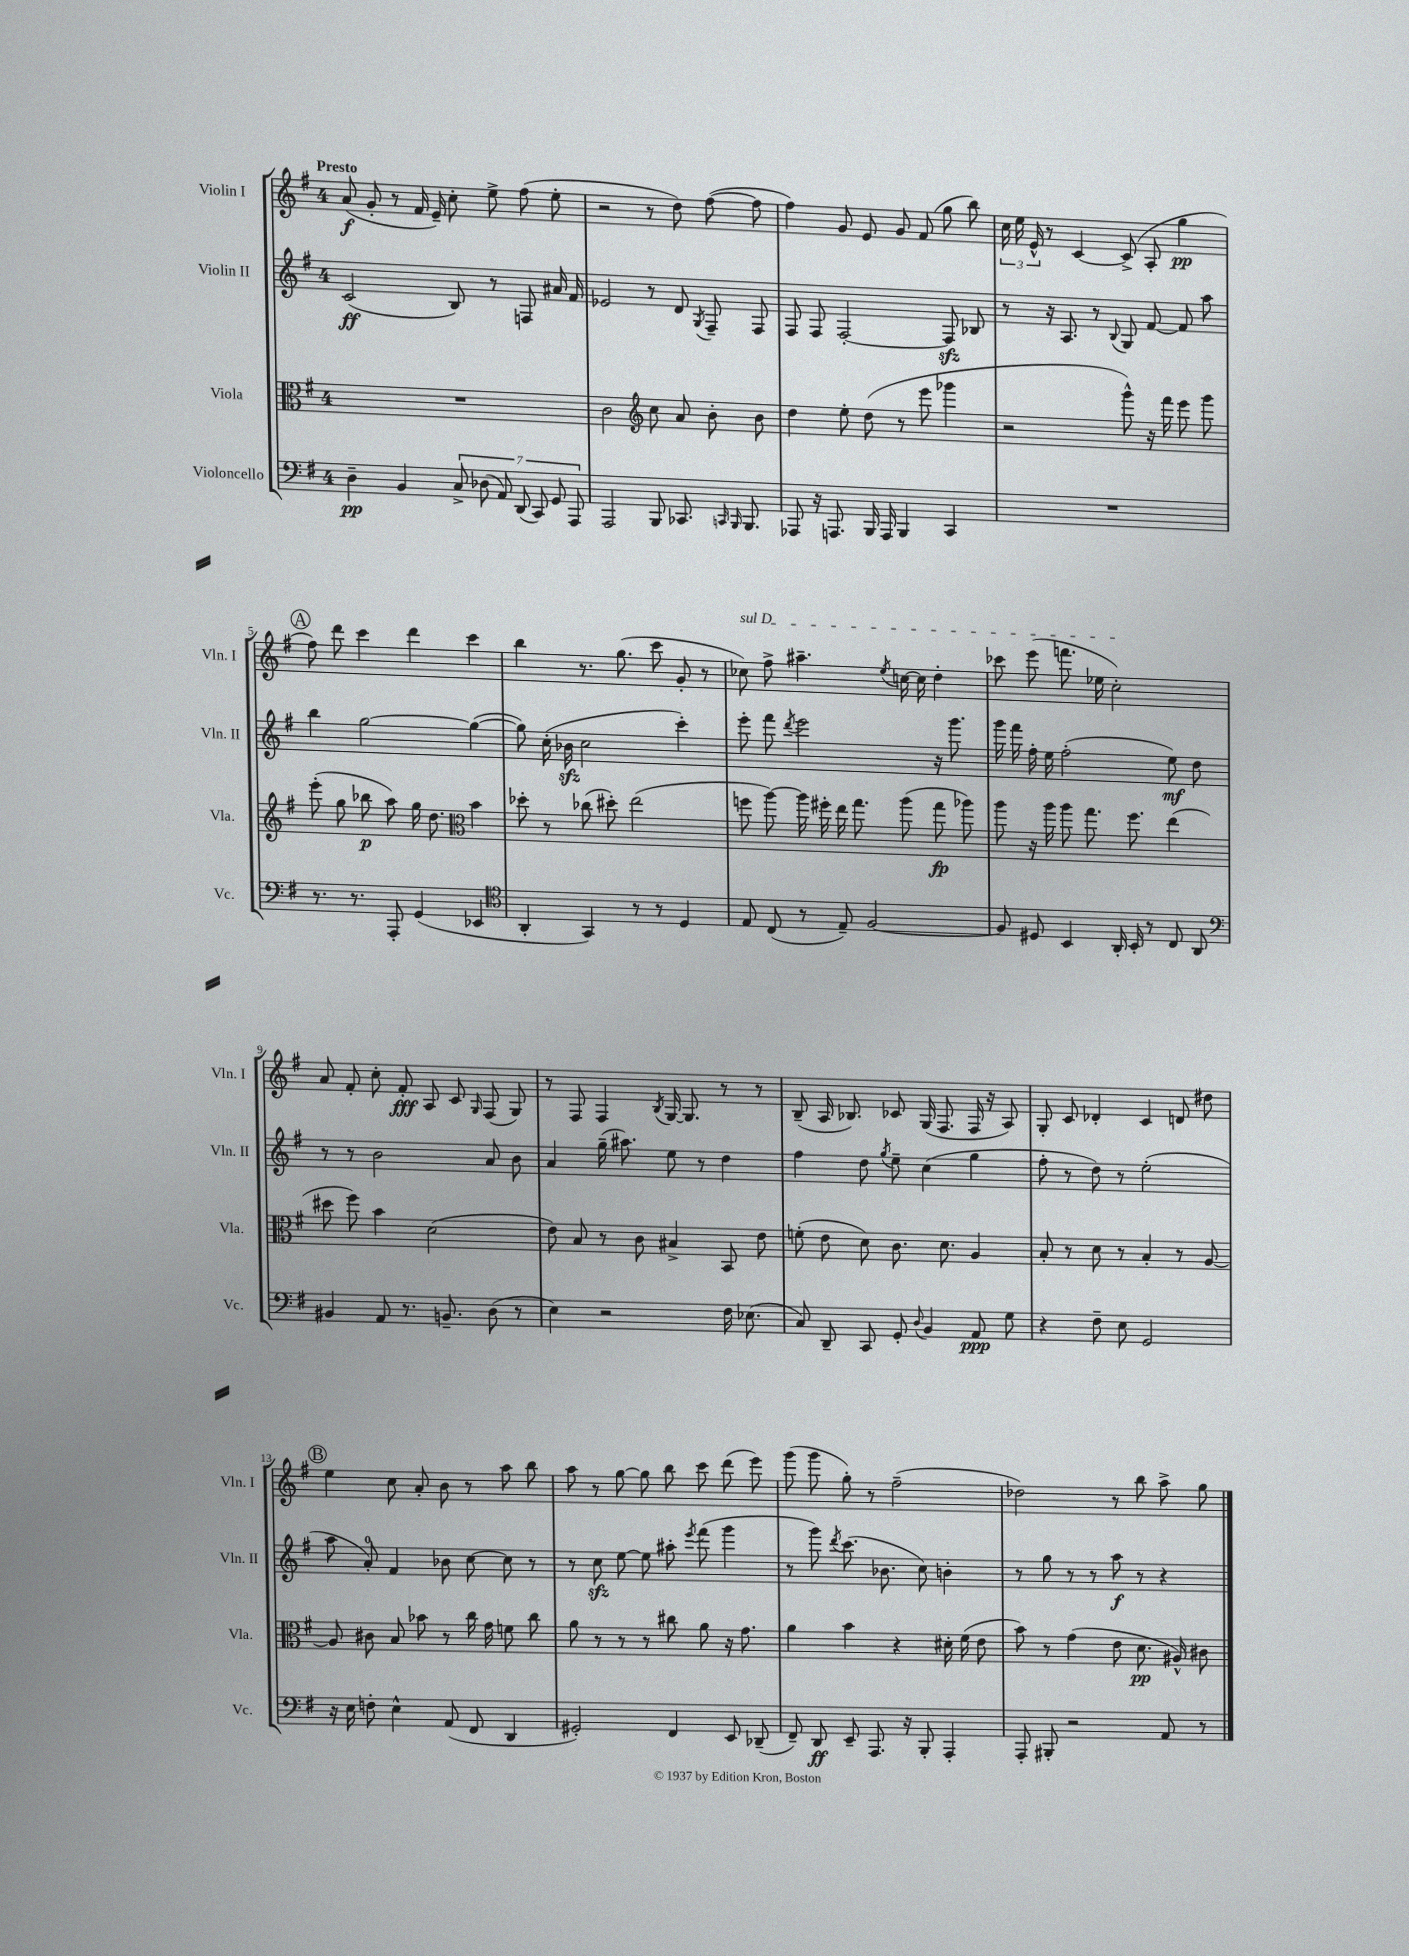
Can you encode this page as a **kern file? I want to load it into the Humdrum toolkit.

**kern	**kern	**kern	**kern
*staff4	*staff3	*staff2	*staff1
*clefF4	*clefC3	*clefG2	*clefG2
*k[f#]	*k[f#]	*k[f#]	*k[f#]
*M4/4	*M4/4	*M4/4	*M4/4
4D~	1r	(2c	(8a
.	.	.	8g'
4BB	.	.	8r
.	.	.	16f#
.	.	.	16e~)
14C^	.	8B)	8cc'
(14D-	.	.	.
.	.	8r	8ee^
14AA)	.	.	.
(14DD	.	.	.
.	.	8F	(8ff#
14CC)	.	.	.
14GG	.	.	.
.	.	16a#	8ee'
14AAA	.	.	.
.	.	16f#	.
=	=	=	=
2AAA	2c	2e-	2r
*	*clefG2	*	*
8BBB	8cc	8r	8r
8.CC-	8a	8d	8dd)
.	.	8qG	.
.	8b'	8F#~	([8ff#
16qqCC	.	.	.
16qqBBB	.	.	.
8.BBB	.	.	.
.	8b	8F#	8ff#]
=	=	=	=
8AAA-	4dd	8F#	4ff#)
16r	.	8F#	.
8.AAA	.	.	.
.	8ee'	[2F#'	8g
16BBB	(8dd	.	8e
16AAA	.	.	.
4BBB	8r	.	8g
.	8eee	.	(8f#
4CC	4ggg-	8F#]	8gg
.	.	8B-	8bb)
=	=	=	=
1r	2r	8r	24cc
.	.	.	24ee
.	.	.	24e^^
.	.	16r	8r
.	.	8.A	.
.	.	.	[4c
.	.	8r	.
.	.	8qqB	.
.	8ggg^^)	8G	(8c^]
.	16r	[8f#	8A'
.	16fff#	.	.
.	8eee	8f#]	4gg
.	8ggg	8aa	.
=	=	=	=
8.r	(8eee'	4bb	8ff#)
.	8gg	.	8ddd
8.r	.	.	.
.	8bb-	[2gg	4ccc
8AAA'	8aa)	.	.
(4GG	16gg	.	4ddd
.	8.dd	.	.
*	*clefC3	*	*
4EE-	4b	(4gg_	4ccc
=	=	=	=
*clefC4	*	*	*
4AA'	8dd-'	8gg])	4bb
.	8r	(16cc'	.
.	.	16b-	.
4GG)	(8cc-	2cc	8.r
.	8dd#')	.	.
.	.	.	(8.gg
8r	(2ee	.	.
8r	.	.	8ccc
4D	.	4ccc')	8g'
.	.	.	8r
=	=	=	=
8E	8ff	8eee'	8cc-)
(8C	[8aa)	8fff#	8ff#^
.	.	8qddd	.
8r	16aa]	2eee	4.aa#~
.	16ff#'	.	.
8E~)	16ee	.	.
.	8.gg	.	.
[2F#	.	.	.
.	.	.	8qee
.	(8aa	.	[16cc
.	.	.	16cc]
.	8gg	16r	4dd'
.	.	8.ggg	.
.	8aa-)	.	.
=	=	=	=
8F#]	8aa	16ggg	8ccc-
.	.	16fff#	.
8D#	16r	16ff#'	(8eee
.	16aa	16ee	.
4BB	8aa	(2ff#'	8.fff
.	8.gg	.	.
.	.	.	16ee-
16AA'	.	.	2cc')
16BB'	8.ff#	.	.
8r	.	.	.
8C	(4ee	8ee)	.
8AA	.	8dd	.
=	=	=	=
*clefF4	*	*	*
4BB#	8dd#	8r	8a
.	8ff#)	8r	8f#'
8AA	4b	2b	8cc'
8.r	.	.	8f#'
.	(2d	.	8A
8.BB~	.	.	.
.	.	.	8c
.	.	.	16qqG
(8D	.	8a	(8F#
8r	.	8b	8G)
=	=	=	=
4E)	8e)	4a	8r
.	8B	.	8F#
2r	8r	(16gg~	4F#
.	.	8.aa#)	.
.	8c	.	.
.	.	.	8qB
.	4B#^	8ee	[16G
.	.	.	8.G]
.	.	8r	.
16F#	8BB	4dd	8r
(8.E-	.	.	.
.	8e	.	8r
=	=	=	=
8C)	(8f'	4ff#	(8B~
8DD~	8e	.	16A
.	.	.	8.B-)
8CC	8d)	8dd	.
.	.	8qgg	.
8GG'	8.c	8ee~	8c-
8qqD	.	.	.
4BB	.	(4cc	(16G
.	8.d	.	8.F#
8AA	4A	4gg	16F#
.	.	.	16r
8G	.	.	8A)
=	=	=	=
4r	8B'	8ff#'	8G'
.	8r	8r	8c
8F#~	8d	8dd)	4d-'
8E	8r	8r	.
2GG	4B'	(2ee'	4c
.	8r	.	8d
.	[8A	.	8dd#
=	=	=	=
16r	8A]	8aa	4ee
16E	.	.	.
8F'	8c#	8a')	.
4E^^	8B	4f#	8cc
.	8b-	.	8a'
(8AA	8r	8b-	8b
8FF#	16cc	[8cc	8r
.	16g	.	.
4DD	8f	8cc]	8aa
.	8cc	8r	8bb
=	=	=	=
2GG#')	8a	8r	8aa
.	8r	8cc	8r
.	8r	[8ee	[8gg
.	8r	8ee]	8gg]
4FF#	8cc#	8aa#'	8bb
.	.	8qeee	.
.	8a	(8fff#	8ccc
8EE	16r	4ggg	(8ddd
.	8.g	.	.
(8DD-~	.	.	8eee)
=	=	=	=
8FF#~)	4a	8r	(8ggg
8DD	.	8ggg)	8ggg
.	.	8qddd	.
8EE~	4b	(8.ccc	8gg')
8.AAA	.	.	8r
.	.	8.b-	.
.	4r	.	(2ff#~
16r	.	.	.
8BBB'	.	8cc)	.
4AAA'	16d#'	4b'	.
.	(16f#	.	.
.	8e	.	.
=	=	=	=
8AAA'	8b)	8r	2dd-)
8BBB#'	8r	8gg	.
2r	(4g	8r	.
.	.	8r	.
.	8e	8aa	8r
.	8.d	8r	8bb
8AA	.	4r	8aa^
.	16A#^^)	.	.
8r	8c#	.	8gg
==	==	==	==
*-	*-	*-	*-
